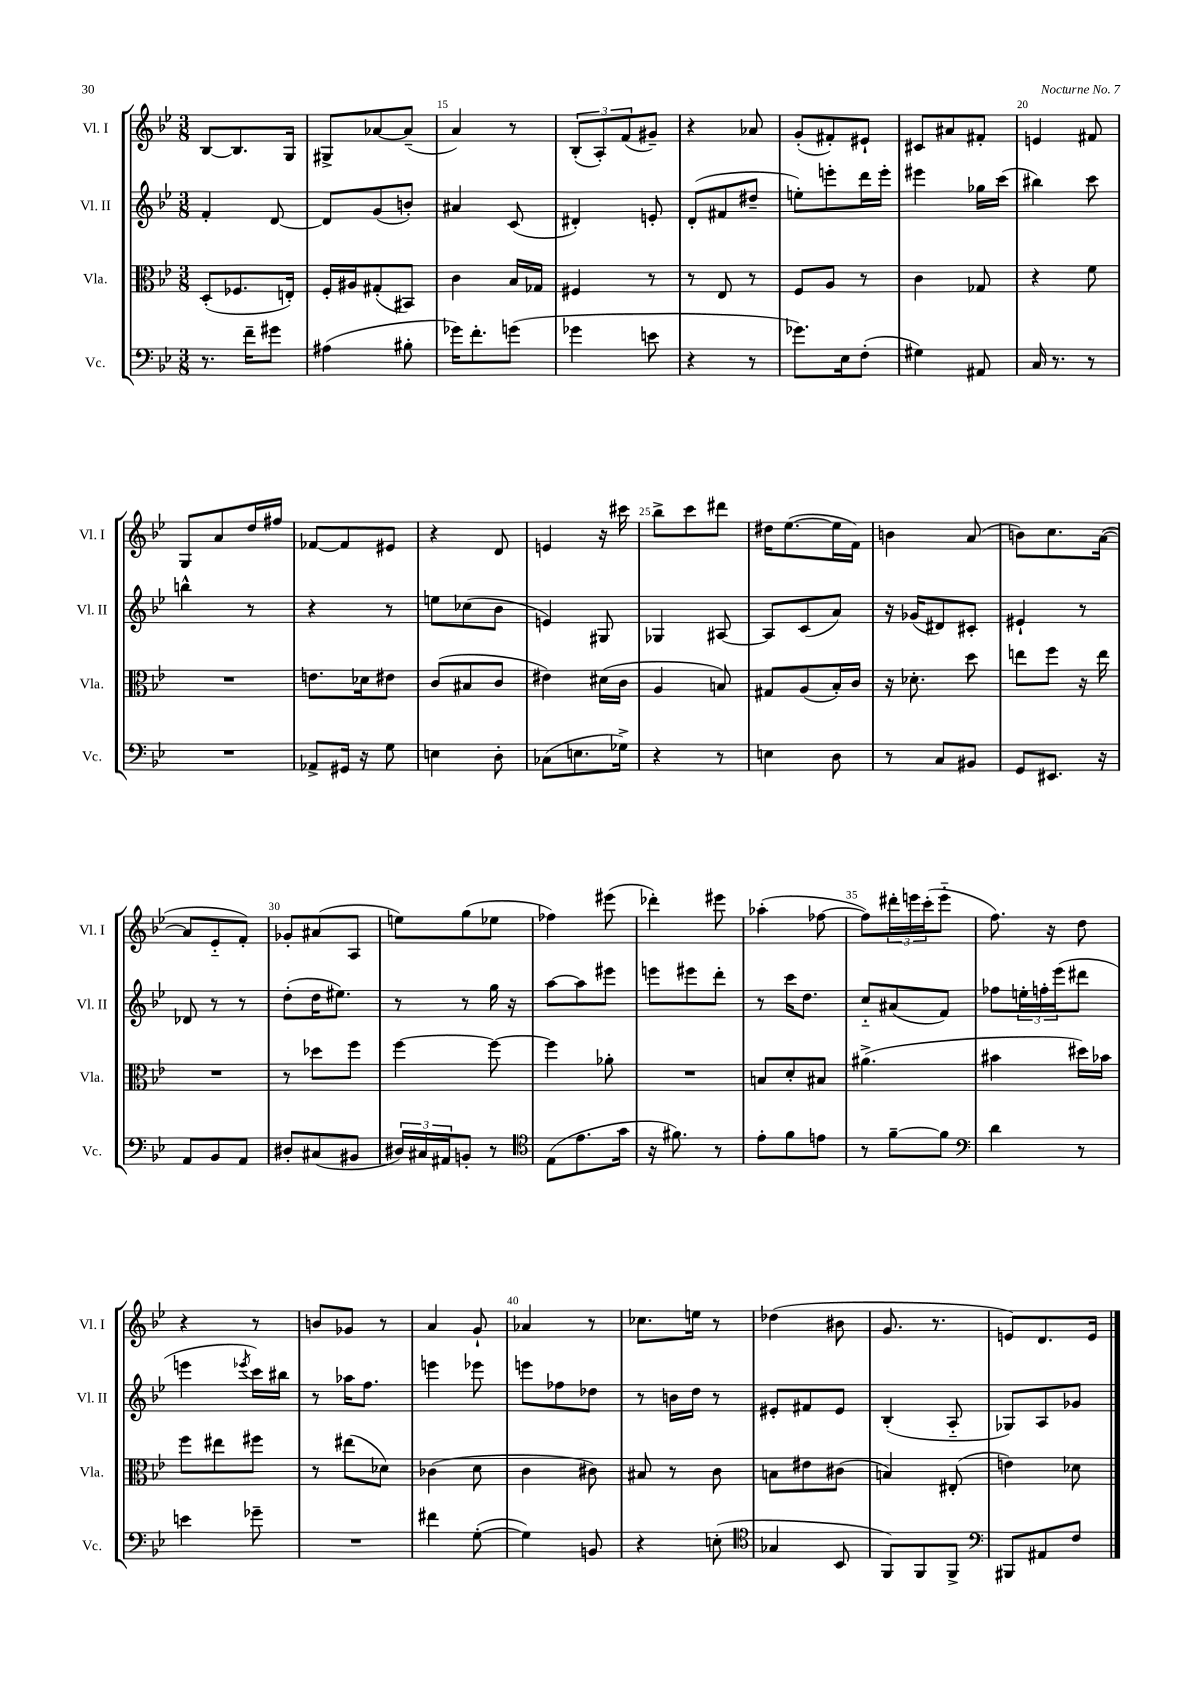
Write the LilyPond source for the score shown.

<<
\new StaffGroup <<
\new Staff = "s0" \with { instrumentName = "Vl. I" shortInstrumentName = "Vl. I" } {
    \clef treble \key bes \major \numericTimeSignature \time 3/8
    bes8~ bes8. g16 |
    gis8-> aes'8~ aes'8--( |
    a'4) r8 |
    \tuplet 3/2 { bes8-.( a8-.) f'8( } gis'8--) |
    r4 aes'8 |
    g'8-.( fis'8-.) eis'8-! |
    cis'8 ais'8 fis'8-. |
    e'4 fis'8 |
    g8 a'8 d''16 fis''16 |
    fes'8~ fes'8 eis'8 |
    r4 d'8 |
    e'4 r16 cis'''16 |
    bes''8-> c'''8 dis'''8 |
    dis''16 ees''8.~( ees''16 f'16) |
    b'4 a'8( |
    b'8) c''8. a'16~( |
    a'8 ees'8-_ f'8-.) |
    ges'8-. ais'8( a8 |
    e''8) g''8( ees''8 |
    fes''4) eis'''8( |
    des'''4-.) eis'''8 |
    aes''4-.( fes''8~ |
    fes''8) \tuplet 3/2 { dis'''16-. e'''16 c'''16-.( } e'''8-_ |
    f''8.) r16 d''8 |
    r4 r8 |
    b'8 ges'8 r8 |
    a'4 g'8-! |
    aes'4 r8 |
    ces''8. e''16 r8 |
    des''4( bis'8 |
    g'8. r8. |
    e'8) d'8. e'16 \bar "|." |
}
\new Staff = "s1" \with { instrumentName = "Vl. II" shortInstrumentName = "Vl. II" } {
    \clef treble \key bes \major \numericTimeSignature \time 3/8
    f'4-. d'8~ |
    d'8 g'8( b'8-.) |
    ais'4 c'8( |
    dis'4-.) e'8-. |
    d'8-.( fis'8 dis''8-- |
    e''8-.) e'''8-. d'''16 e'''16-. |
    eis'''4 ges''16 c'''16( |
    bis''4) c'''8 |
    b''4-^ r8 |
    r4 r8 |
    e''8 ces''8( bes'8 |
    e'4) gis8 |
    ges4 ais8~ |
    ais8 c'8( a'8) |
    r16 ges'16( dis'8) cis'8-. |
    eis'4-! r8 |
    des'8 r8 r8 |
    d''8-.( d''16 eis''8.) |
    r8 r8 g''16 r16 |
    a''8~ a''8 eis'''8 |
    e'''8 eis'''8 d'''8-. |
    r8 c'''16 d''8. |
    c''8-_ ais'8( f'8) |
    fes''8 \tuplet 3/2 { e''16-. f''16-. ees'''16( } dis'''8 |
    e'''4 \acciaccatura { ees'''8 } c'''16) bis''16 |
    r8 aes''16 f''8. |
    e'''4 ees'''8 |
    e'''8 fes''8 des''8 |
    r8 b'16 d''16 r8 |
    eis'8-. fis'8 eis'8 |
    bes4-.( a8-_ |
    ges8) a8 ges'8 \bar "|." |
}
\new Staff = "s2" \with { instrumentName = "Vla." shortInstrumentName = "Vla." } {
    \clef alto \key bes \major \numericTimeSignature \time 3/8
    d8-.( fes8. e16-.) |
    f16-. ais16 gis8-.( bis,8) |
    c'4 bes16 ges16 |
    fis4 r8 |
    r8 ees8 r8 |
    f8 a8 r8 |
    c'4 ges8 |
    r4 f'8 |
    R4. |
    e'8. des'16 eis'8 |
    c'8( bis8 c'8 |
    eis'4) dis'16( c'16 |
    a4 b8) |
    gis8 a8( bes16-.) c'16 |
    r16 des'8.-. d''8 |
    e''8 f''8 r16 e''16 |
    R4. |
    r8 des''8 f''8 |
    f''4~ f''8~ |
    f''4 aes'8-. |
    R4. |
    b8 d'8-. bis8 |
    ais'4.->( |
    bis'4 dis''16) bes'16 |
    f''8 eis''8 fis''8 |
    r8 eis''8( des'8) |
    ces'4( d'8 |
    c'4 cis'8) |
    bis8 r8 c'8 |
    b8 eis'8 cis'8( |
    b4) eis8-.( |
    e'4) des'8 \bar "|." |
}
\new Staff = "s3" \with { instrumentName = "Vc." shortInstrumentName = "Vc." } {
    \clef bass \key bes \major \numericTimeSignature \time 3/8
    r8. f'16-- gis'8 |
    ais4( bis8-. |
    ges'16) f'8.-. g'8( |
    ges'4 e'8 |
    r4 r8 |
    ges'8.) ees16 f8-.( |
    gis4) ais,8 |
    c16 r8. r8 |
    R4. |
    aes,8-> gis,16 r16 g8 |
    e4 d8-. |
    ces8( e8. ges16->) |
    r4 r8 |
    e4 d8 |
    r8 c8 bis,8 |
    g,8 eis,8. r16 |
    a,8 bes,8 a,8 |
    dis8-. cis8( bis,8 |
    \tuplet 3/2 { dis16) cis16 ais,16 } b,8-. r8 |
    \clef tenor ees8( ees'8. g'16 |
    r16 fis'8.) r8 |
    ees'8-. f'8 e'8 |
    r8 f'8~-- f'8 |
    \clef bass d'4 r8 |
    e'4 ges'8-- |
    R4. |
    fis'4 g8~-.( |
    g4) b,8 |
    r4 e8-.( |
    \clef tenor ges4 bes,8 |
    f,8) f,8 f,8-> |
    \clef bass bis,,8 ais,8 f8 \bar "|." |
}
>>
>>
\layout { \context { \Score currentBarNumber = #13 \override BarNumber.break-visibility = ##(#f #t #t) barNumberVisibility = #(every-nth-bar-number-visible 5) } }
